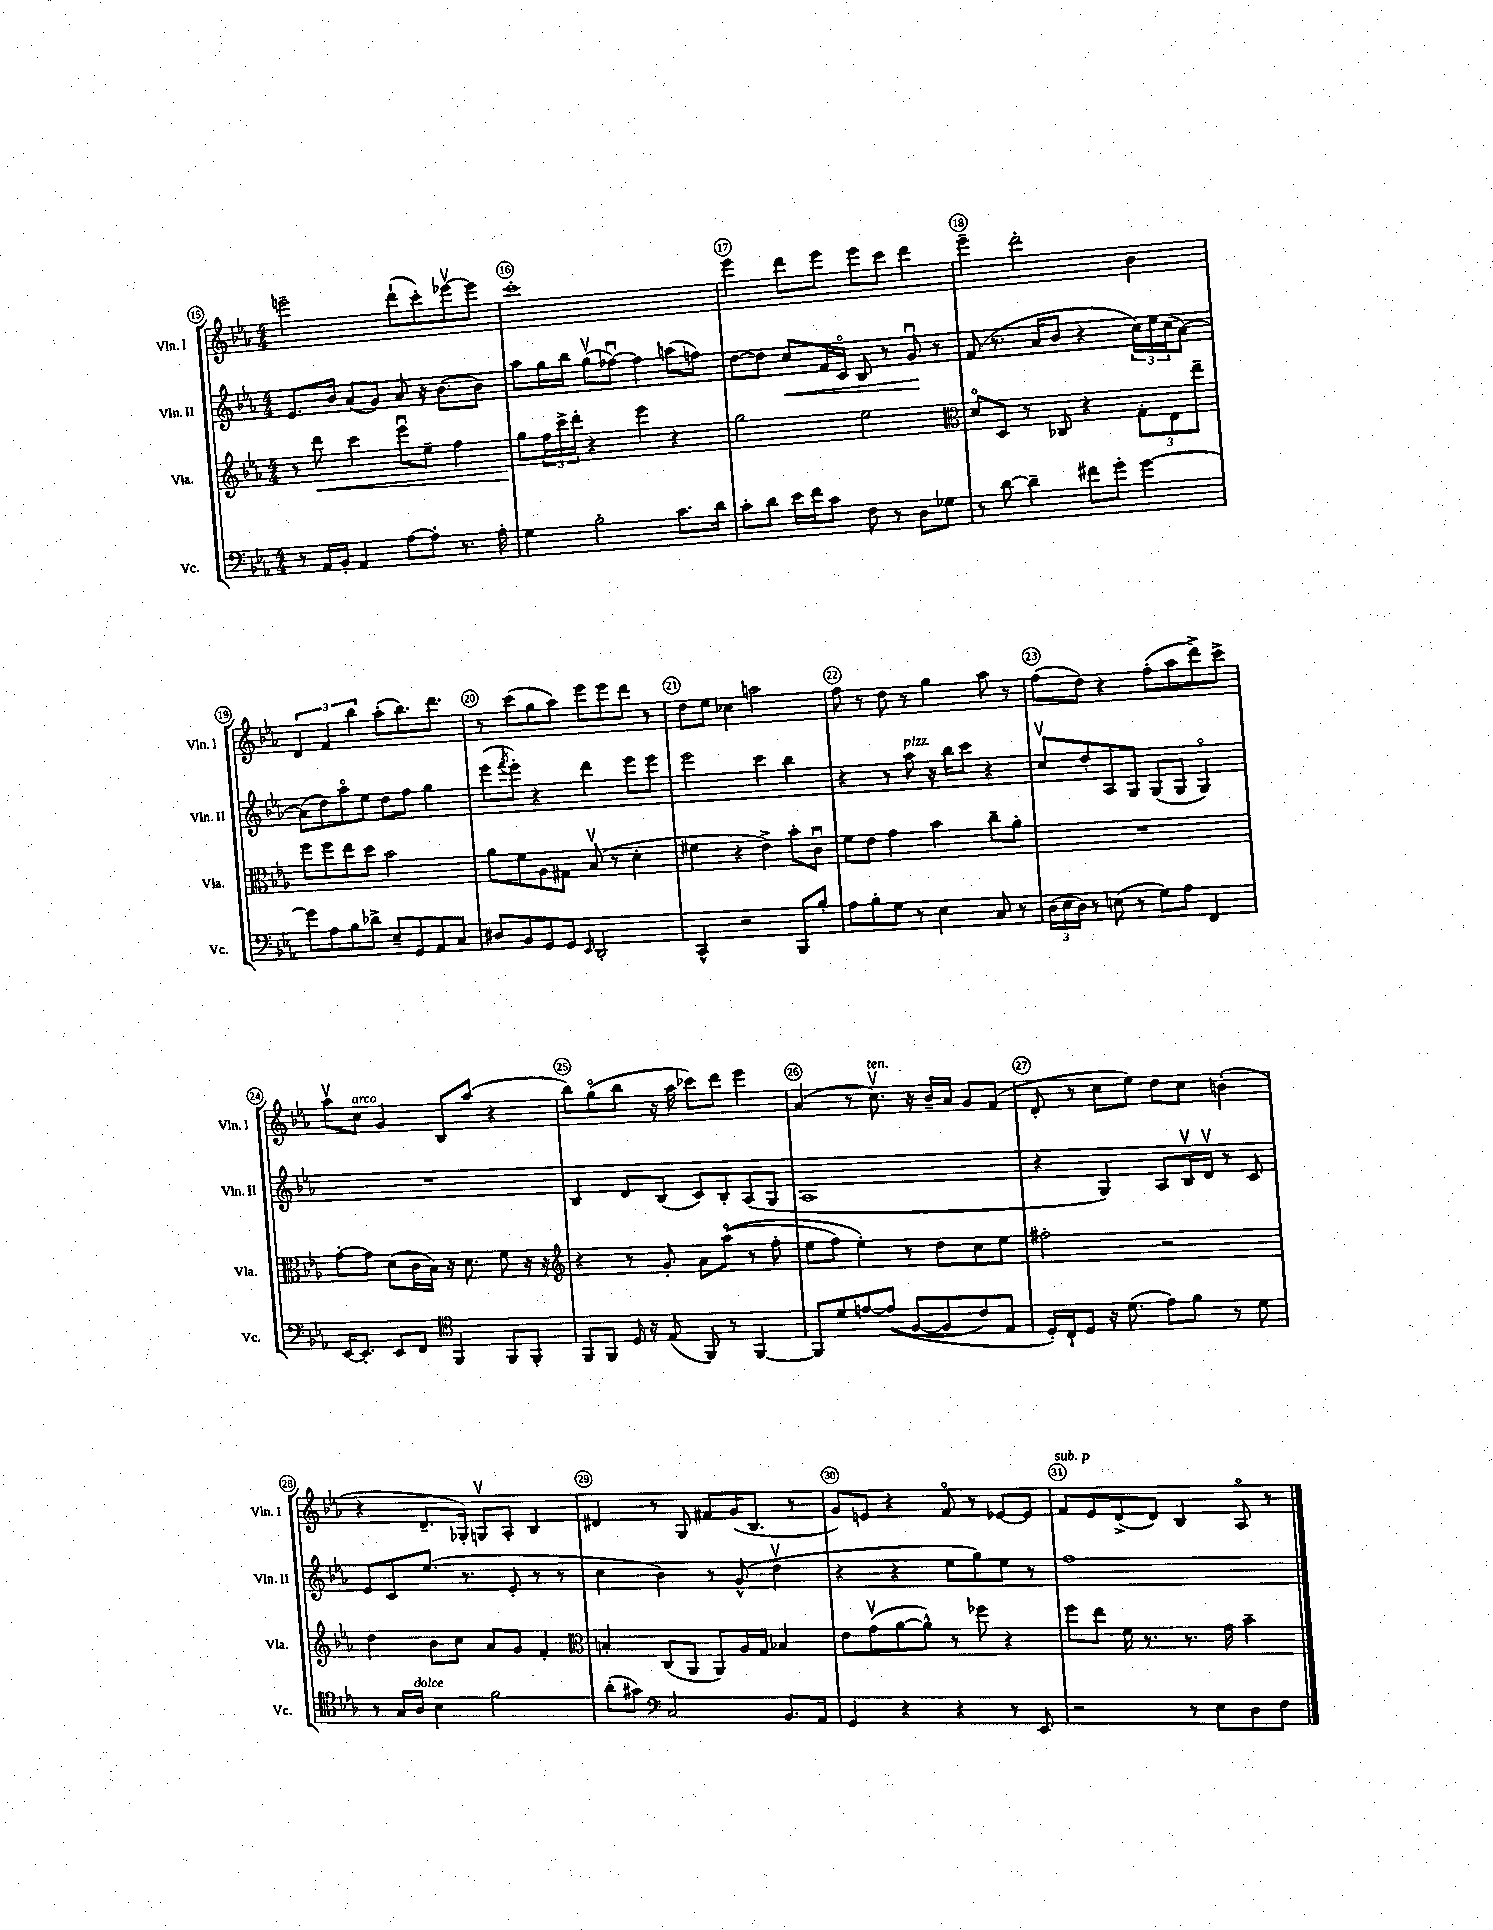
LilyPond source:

<<
\new StaffGroup <<
\new Staff = "s0" \with { instrumentName = "Vln. I" shortInstrumentName = "Vln. I" } {
    \clef treble \key ees \major \numericTimeSignature \time 4/4
    e'''2-- d'''8-!( c'''8-.) ees'''8~\upbow ees'''8 |
    c'''1-. |
    ees'''4 d'''8 ees'''8 ees'''8 c'''8 d'''4 |
    ees'''4-- d'''2-. bes'4 |
    \tuplet 3/2 { d'4 f'4 bes''4 } aes''8-.( bes''8.) d'''8. |
    r8 c'''8( g''8 aes''8) ees'''8 ees'''8 d'''8 r8 |
    d''8 ees''8 ces''4 a''2 |
    f''8 r8 d''8 r8 g''4 aes''8 r8 |
    f''8( d''8) r4 f''8-.( aes''8 d'''8->) c'''8-> |
    aes''8\upbow c''8^\markup { \italic "arco" } g'4 bes8 aes''8( r4 |
    bes''8) g''8\flageolet( bes''8 r16 aes''16 ces'''8) d'''8 ees'''4 |
    aes'4( r8 c''8.\upbow^\markup { \italic "ten." }) r16 bes'16-- aes'16 g'8 f'8( |
    d'8-. r8 c''8 ees''8) d''8 c''8 b'4-.( |
    r4 d'8.-- ges16-.) g8\upbow aes8-. bes4 |
    dis'4 r8 g8 fis'8 g'16( bes8. r8 |
    g'8) e'8 r4 f'8\flageolet r8 ees'8~ ees'8 |
    f'8^\markup { \italic "sub. p" } ees'8 d'8->( d'8) bes4 aes8\flageolet r8 \bar "|." |
}
\new Staff = "s1" \with { instrumentName = "Vln. II" shortInstrumentName = "Vln. II" } {
    \clef treble \key ees \major \numericTimeSignature \time 4/4
    ees'8. bes'16 aes'8( g'8) aes'8 r16 bes'8.~ bes'8 |
    aes''8 g''16 bes''16 g''8\upbow( fes''8~\downbow) fes''4 a''8( f''8) |
    d''8~ d''8 c''8\< f'16 c'16\flageolet bes8 r8 g'8\downbow\! r8 |
    f'8( r8. aes'16 bes'8 r4 \tuplet 3/2 { c''16) ees''16 c''16( } aes'8~) |
    aes'8( d''8) aes''8\flageolet ees''8 d''8 f''8 g''4 |
    ees'''8( \acciaccatura { f'''8 } ees'''8-.) r4 d'''4 ees'''8 ees'''8 |
    ees'''2 c'''4 bes''4 |
    r4 r8 aes''8^\markup { \italic "pizz." } r16 bes''16 c'''8 r4 |
    c''8\upbow d''8-. aes8 g8 g8( g8 g4\flageolet) |
    R1 |
    bes4 d'8 bes8( c'8) bes8-. aes8( g8 |
    aes1 |
    r4 g4) aes8 bes16\upbow d'16\upbow r8 c'8 |
    ees'8 c'8 ees''8.( r8. ees'8-. r8 r8 |
    c''4 bes'4) r8 g'8-^( d''4\upbow |
    r4 r4 ees''8 g''8) ees''8 r8 |
    f''1 \bar "|." |
}
\new Staff = "s2" \with { instrumentName = "Vla." shortInstrumentName = "Vla." } {
    \clef treble \key ees \major \numericTimeSignature \time 4/4
    r8 d'''8\< c'''4 ees'''8\downbow ees''8-- f''4 |
    g''8\! \tuplet 3/2 { f''16 c'''16-> d'''16-. } r4 ees'''4 r4 |
    g''2 ees''2 |
    \clef alto d'8\flageolet d8 r8 ces8 r4 \tuplet 3/2 { g8-. ees8 ees''8-- } |
    f''8 f''8 ees''8 d''8 bes'2 |
    aes'8 f'8 aes8 gis8 bes8\upbow( r8 d'4-. |
    fis'4 r4 ees'4->) bes'8-. c'8\downbow |
    f'8 ees'8 g'4 bes'4 c''8-- aes'8-. |
    R1 |
    g'8~-. g'8 d'8( c'16 bes16) r16 d'8. f'8 r16 r16 |
    \clef treble r4 r8 g'8-. aes'8 aes''8\flageolet(\( r8 f''8-. |
    ees''8 f''8) ees''4-.\) r8 d''8 c''8 ees''8 |
    fis''2-. r2 |
    d''4 bes'8 c''8 aes'8 g'8 f'4-. |
    \clef alto b4-. c8( aes,8 aes,8) aes16 g16 bes4 |
    ees'8 g'8\upbow( aes'8~ aes'8-^) r8 fes''8 r4 |
    f''8 ees''8 f'16 r8. r8. g'16 bes'4-- \bar "|." |
}
\new Staff = "s3" \with { instrumentName = "Vc." shortInstrumentName = "Vc." } {
    \clef bass \key ees \major \numericTimeSignature \time 4/4
    r8 aes,16 bes,16-. aes,4 aes8~ aes8-. r8. aes16-. |
    g4 bes2-. c'8. d'16 |
    c'8-. d'8 ees'16 f'16 c'8 f8 r8 d8 ges8 |
    r8 d'8~ d'4-- fis'8 g'8-. g'4~ |
    g'8 aes8 bes8 des'8-> ees8-- g,8 aes,8 c8 |
    dis8 bes,8 g,8 g,8 \grace { ees,16 } d,2-. |
    c,4-^ r2 bes,,8 bes8-. |
    aes8 bes8-. g8 r8 ees4 c8 r8 |
    \tuplet 3/2 { d16( ees16 d16) } r8 e8( r8 g8) aes8 f,4 |
    ees,16~ ees,8.-. ees,8 f,8 \clef tenor f,4 f,8 f,8-. |
    f,8 f,8 d16 r16 ees8( f,8) r8 f,4~ |
    f,8 d'8 e'8~ e'8(\( f8~ f8 c'8) ees8 |
    d16-.\) c16-! d8 r16 d'8.( ees'8) f'8 r8 d'8 |
    r8 g16 aes16^\markup { \italic "dolce" } bes4 f'2 |
    aes'8-.( gis'8) \clef bass c2 bes,8. aes,16 |
    g,4 r4 r4 r8 ees,8 |
    r2 r8 ees8 d8 f8 \bar "|." |
}
>>
>>
\layout { \context { \Score currentBarNumber = #15 \override BarNumber.break-visibility = ##(#f #t #t) barNumberVisibility = #all-bar-numbers-visible \override BarNumber.stencil = #(make-stencil-circler 0.1 0.3 ly:text-interface::print) } }
